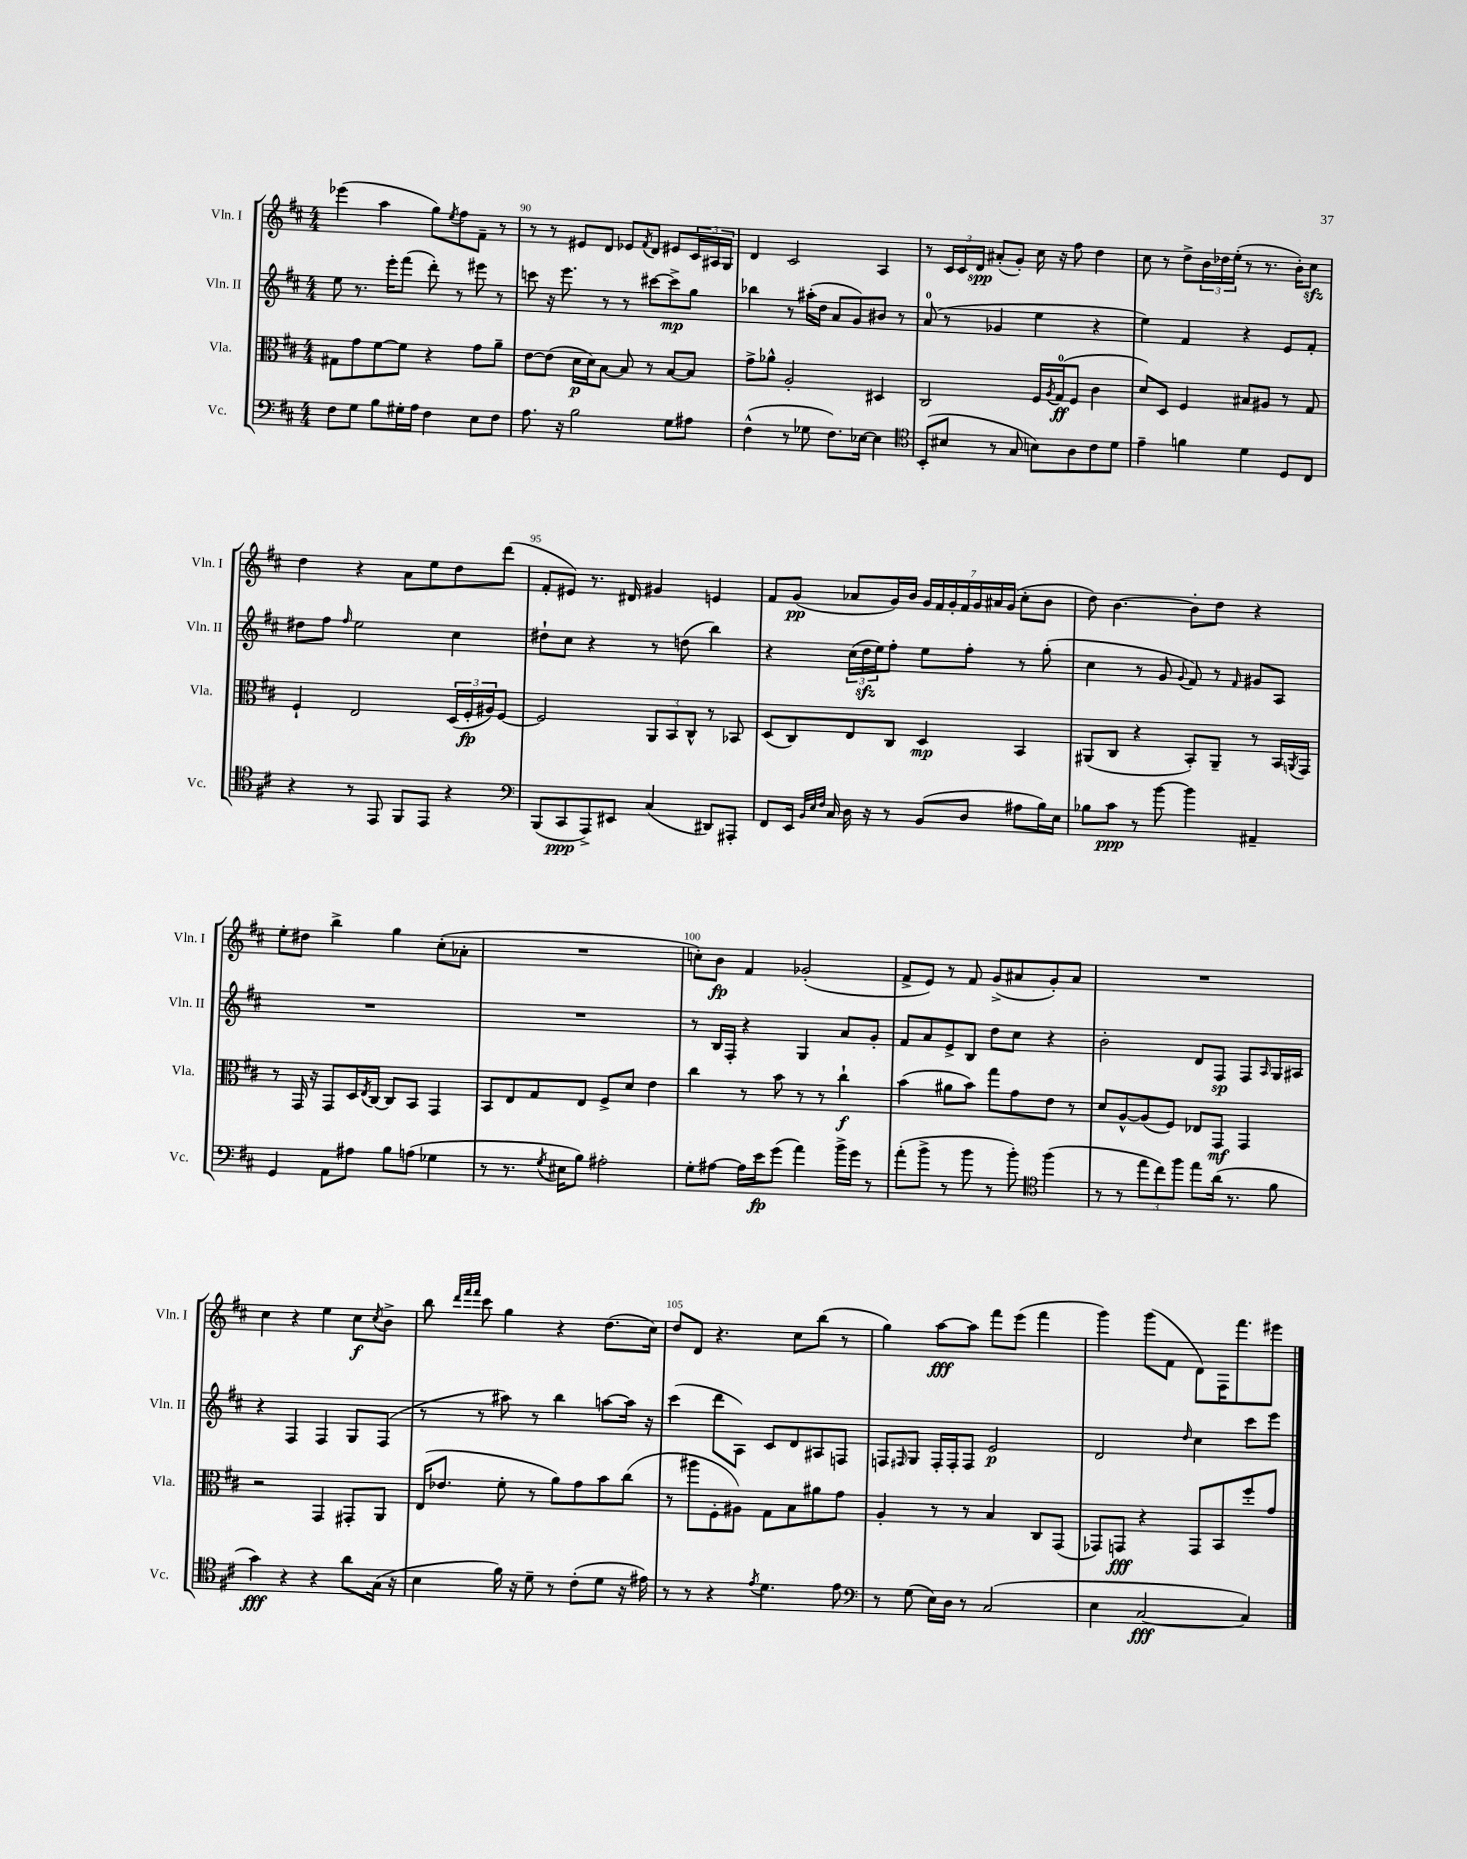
<<
\new StaffGroup <<
\new Staff = "s0" \with { instrumentName = "Vln. I" shortInstrumentName = "Vln. I" } {
    \clef treble \key d \major \numericTimeSignature \time 4/4
    ees'''4( a''4 g''8) \acciaccatura { e''8 } fis''8 fis'8-- r8 |
    r8 r8 eis'8 d'8 ees'8 \acciaccatura { fis'8 } d'8 eis'8 \tuplet 3/2 { cis'16 ais16 g16 } |
    d'4 cis'2 a4 |
    r8 \tuplet 3/2 { cis'16 cis'16 d'16\spp } ais'8-.( g'8-.) cis''16 r16 fis''8 d''4 |
    cis''8 r8 d''8-> \tuplet 3/2 { b'16 des''16 e''16-.( } r8 r8. b'16-.) cis''8\sfz |
    d''4 r4 a'8 e''8 d''8 d'''8( |
    fis'8-. eis'8) r8. dis'16 gis'4 e'4 |
    fis'8 g'8\pp( aes'8 g'16) b'16 \tuplet 7/4 { g'16 fis'16 g'16-. fis'16 g'16 ais'16 g'16( } cis''8-. b'8 |
    d''8) b'4.~ b'8-. d''8 r4 |
    e''8-. dis''8 b''4-> g''4 cis''8-.( aes'8-. |
    R1 |
    c''8-.) b'8\fp fis'4 ges'2-.( |
    fis'8-> e'8) r8 fis'8 g'8->( ais'8 g'8-.) ais'8 |
    R1 |
    cis''4 r4 e''4 cis''8\f \acciaccatura { cis''8 } b'8-> |
    b''8 \grace { d'''32 fis'''32 fis'''32 } cis'''8 g''4 r4 d''8.( cis''16) |
    d''8 d'8 r4. cis''8 b''8( r8 |
    g''4) a''8~\fff a''8 fis'''8 e'''8( fis'''4 |
    g'''4) g'''8( fis'8 d'8) fis16 fis'''8. eis'''8 \bar "|." |
}
\new Staff = "s1" \with { instrumentName = "Vln. II" shortInstrumentName = "Vln. II" } {
    \clef treble \key d \major \numericTimeSignature \time 4/4
    e''8 r8. e'''16-. fis'''8( d'''8-.) r8 eis'''8 r8 |
    c'''8 r16 e'''8. r8 r8 cis'''8~ cis'''8->\mp g''8 |
    bes''4 r8 ais''16-.( d''16 a'8 g'8) bis'8 r8 |
    a'8-0( r8 ges'4 e''4 r4 |
    e''4) fis'4 r4 e'8 fis'8-. |
    dis''8 fis''8 \grace { fis''16 } e''2 cis''4 |
    dis''8-! cis''8 r4 r8 d''8( b''4) |
    r4 \tuplet 3/2 { cis''16( d''16\sfz e''16) } fis''8-. e''8 fis''8-. r8 g''8-.( |
    cis''4 r8 g'8 \appoggiatura { g'8 } fis'8) r8 \grace { fis'16 } gis'8 a8 |
    R1 |
    R1 |
    r8 b16 fis16-. r4 g4 a'8 g'8-. |
    fis'8 a'8 e'8-> b8 d''8 cis''8 r4 |
    b'2-. d'8 fis8\sp fis8 \grace { a16 } g16 ais16 |
    r4 fis4 fis4 g8 fis8( |
    r8 r8 ais''8) r8 b''4 a''8~ a''16 r16 |
    cis'''4( d'''8 a8) cis'8 d'8 ais8 f8 |
    f8 \grace { fis16 } g8 fis16-. fis16-. fis8 e'2\p |
    d'2 \grace { d''16 } cis''4 cis'''8 e'''8 \bar "|." |
}
\new Staff = "s2" \with { instrumentName = "Vla." shortInstrumentName = "Vla." } {
    \clef alto \key d \major \numericTimeSignature \time 4/4
    gis8 g'8 fis'8~ fis'8 r4 g'8 a'8-- |
    e'8~ e'8( d'16\p d'16) b8~ b8 r8 b8~ b8 |
    g'8-> aes'8-^ a2-. dis4 |
    cis2 fis16 \acciaccatura { a8 } g16-0\ff( fis8 cis'4 |
    d'8) d8 fis4 bis8 ais8 r8 g8 |
    fis4-! e2 \tuplet 3/2 { d16( fis16-.\fp ais16) } fis8~ |
    fis2 \tuplet 3/2 { a,8 b,8 cis8-^ } r8 bes,8 |
    d8( cis8) e8 cis8 d4\mp b,4 |
    ais,8( cis8 r4 b,8-.) ais,8-- r8 b,16 \acciaccatura { a,8 } g,16 |
    r8 g,16 r16 g,8 d16 \acciaccatura { e8 } cis16~ cis8 b,8 g,4 |
    b,8 e8 g8 e8 fis8-> d'8 e'4 |
    cis''4 r8 b'8 r8 r8 cis''4-!\f |
    b'4( ais'8 b'8) g''8 g'8 e'8 r8 |
    d'8 a8~-^ a8( fis8) ees8 g,8\mf g,4 |
    r2 g,4 gis,8-. a,8 |
    e16( ees'8. fis'8-. r8 a'8) g'8 b'8 cis''8( |
    r8 ais''8 fis8-. ais8) g8 b8 ais'8 g'8 |
    a4-. r8 r8 b4 cis8 g,8( |
    ges,8) g,8\fff r4 g,8 b,8 fis''8-. g'8 \bar "|." |
}
\new Staff = "s3" \with { instrumentName = "Vc." shortInstrumentName = "Vc." } {
    \clef bass \key d \major \numericTimeSignature \time 4/4
    fis8 g8 b8 gis16-. a16 fis4 e8 fis8 |
    a8. r16 b2 g8 ais8 |
    fis4-^( r8 ges8 fis8.) ees16~ ees4 |
    \clef tenor b,8-.( bis8 r8 g8 b8) a8 cis'8 d'8 |
    e'4-- f'4 d'4 d8 cis8 |
    r4 r8 e,8 fis,8 e,8 r4 |
    \clef bass b,,8( cis,8\ppp a,,8->) eis,8 cis4( dis,8) ais,,8-. |
    fis,8 e,16 \grace { b,32 e32 fis32 } cis16 d16 r16 r8 b,8( d8 ais8 b16) e16 |
    bes8 cis'8\ppp r8 b'8~ b'4 ais,4-- |
    g,4 a,8 ais8 b8 a8( ges4 |
    r8 r8. \acciaccatura { g8 } eis16 b8) ais2-. |
    g8-. ais8~ ais16 e'16\fp g'8( a'4) b'16-> g'16 r8 |
    a'8-.( b'8-> r8 b'8 r8 b'8-.) \clef tenor fis''4( |
    r8 r8 \tuplet 3/2 { e''8 cis''8) fis''8 } e''8 a'16( r8. fis'8 |
    g'4\fff) r4 r4 a'8 g16( r16 |
    b4 fis'16) r16 d'8-- r8 cis'8-.( d'8 r16 eis'16) |
    r8 r8 r4 \acciaccatura { e'8 } d'4. e'8 |
    \clef bass r8 g8( e16) d16 r8 cis2( |
    e4 cis2~\fff cis4) \bar "|." |
}
>>
>>
\layout { \context { \Score currentBarNumber = #89 \override BarNumber.break-visibility = ##(#f #t #t) barNumberVisibility = #(every-nth-bar-number-visible 5) } }
